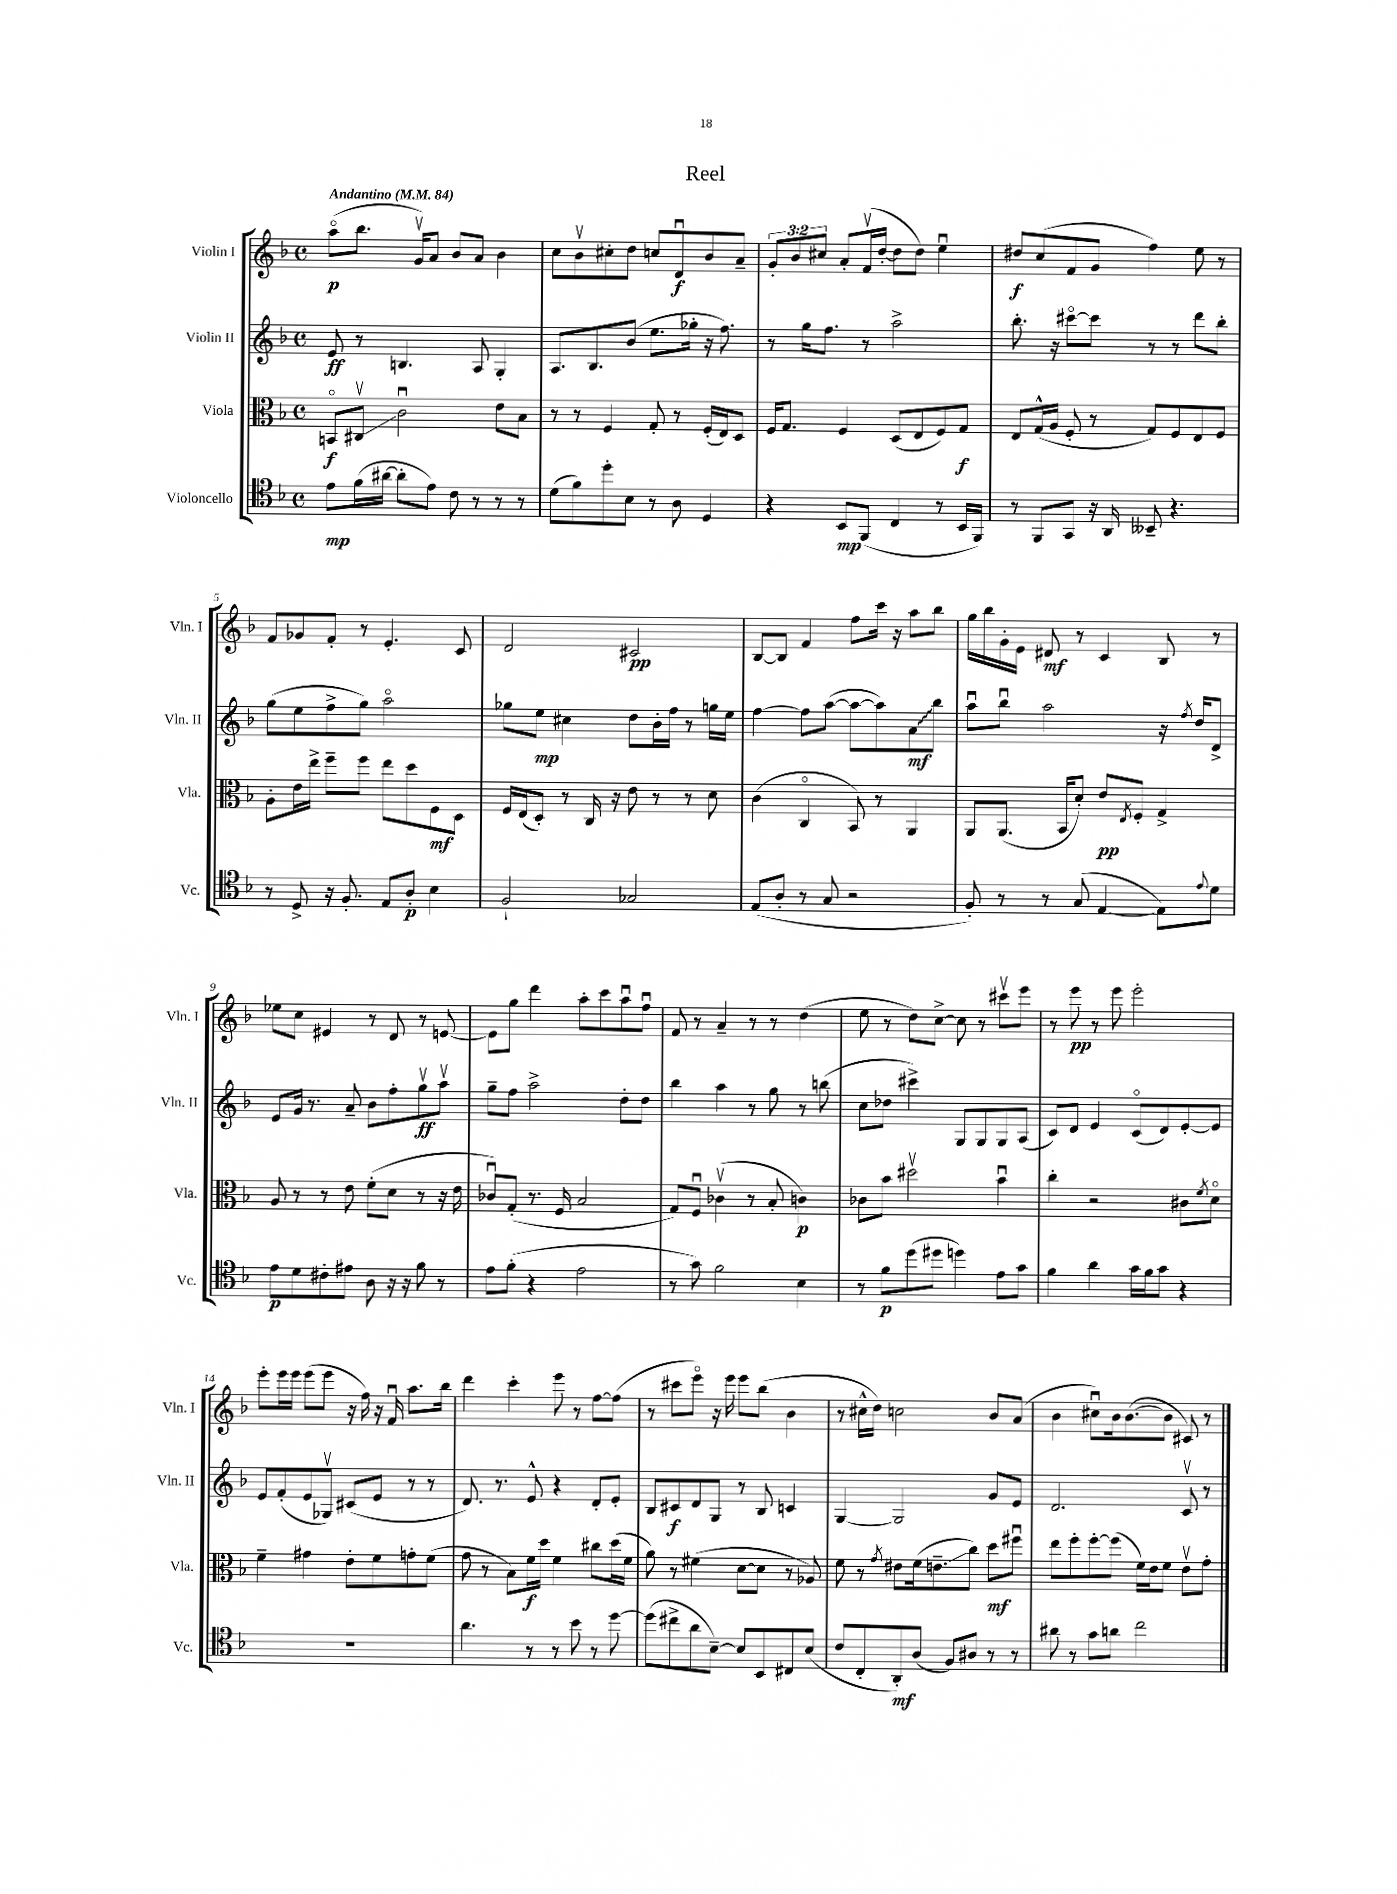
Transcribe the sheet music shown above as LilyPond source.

\header { title = "Reel" }
<<
\new StaffGroup <<
\new Staff = "s0" \with { instrumentName = "Violin I" shortInstrumentName = "Vln. I" } {
    \clef treble \key f \major \defaultTimeSignature \time 4/4 \override Staff.TupletNumber.text = #tuplet-number::calc-fraction-text \tempo "Andantino" 4 = 84
    a''8\flageolet\p( bes''8. g'16\upbow) a'8 bes'8 a'8 bes'4 |
    c''8 bes'8\upbow cis''8-. d''8 c''8 d'8\downbow\f bes'8 a'8-- |
    \tuplet 3/2 { g'8-. bes'8 cis''8 } a'8-. f'16\upbow( d''16~-. d''8 d''8) e''4\downbow |
    dis''8\f c''8( f'8 g'8 f''4) e''8 r8 |
    f'8 ges'8 f'8-. r8 e'4.-. c'8 |
    d'2 cis'2\pp |
    bes8~ bes8 f'4 f''8 c'''16 r16 a''8 bes''8 |
    g''16 bes''16 g'16-. e'16 dis'8\mf r8 c'4 bes8 r8 |
    ees''8 c''8 eis'4 r8 d'8 r8 e'8~ |
    e'8 g''8 d'''4 a''8-. c'''8 a''8\downbow f''8\downbow |
    f'8 r8 a'4-- r8 r8 d''4( |
    e''8 r8 d''8) c''8~-> c''8 r8 cis'''8\upbow e'''8 |
    r8 e'''8\pp r8 e'''8 e'''2-. |
    e'''8-. e'''16 e'''16 e'''8( e'''8 r16 f''16) r16 f'16\downbow a''8. bes''16 |
    d'''4 c'''4-. e'''8 r8 f''8~ f''8( |
    r8 cis'''8 e'''8\flageolet) r16 e'''16 e'''8 bes''8( bes'4 |
    r8 cis''16-^ d''16) c''2 bes'8 a'8( |
    bes'4 cis''8\downbow) bes'16 bes'8.~( bes'8 cis'8) r8 \bar "|." |
}
\new Staff = "s1" \with { instrumentName = "Violin II" shortInstrumentName = "Vln. II" } {
    \clef treble \key f \major \defaultTimeSignature \time 4/4
    e'8\ff r8 b4. a8 g4-. |
    a8. bes8. bes'8( e''8. ges''16-. r16 f''8.) |
    r8 g''16 f''8. r8 a''2-> |
    bes''8.-. r16 cis'''8~\flageolet cis'''8 r8 r8 d'''8 bes''8-. |
    g''8( e''8 f''8-> g''8) a''2\flageolet |
    ges''8 e''8\mp cis''4 d''8 bes'16-. f''16 r8 g''16 e''16 |
    f''4~ f''8 a''8~( a''8~ a''8) \once \override Glissando.style = #'zigzag a'8\glissando\mf bes''8 |
    a''8\downbow bes''8\downbow a''2 r16 \acciaccatura { f''8 } d''16 d'8-> |
    e'8 g'16 r8. a'8-- bes'8 f''8-. g''8\upbow\ff a''8\upbow |
    g''8-- f''8 a''2-> d''8-. d''8 |
    bes''4 a''4 r8 g''8 r8 b''8( |
    c''8 des''8 cis'''4->) g8 g8 g8 a8( |
    c'8) d'8 e'4 c'8\flageolet( d'8) e'8~-. e'8 |
    e'8 f'8-.( e'8 ges8\upbow) cis'8( e'8 r8 r8 |
    d'8.) r8. e'8-^ r4 d'8-. e'8-. |
    bes8 cis'8\f d'8 g8 r8 bes8 c'4 |
    g4~ g2 g'8 e'8 |
    d'2. c'8\upbow r8 \bar "|." |
}
\new Staff = "s2" \with { instrumentName = "Viola" shortInstrumentName = "Vla." } {
    \clef alto \key f \major \defaultTimeSignature \time 4/4
    b,8\flageolet\f cis8\upbow\glissando c'2\downbow e'8 bes8 |
    r8 r8 f4 g8-. r8 f16-.( e16) d8 |
    f16 g8. f4 d8( e8 f8) g8\f |
    e8 g16-^( a16 f8-. r8 g8) f8 e8 f8 |
    a8-. e'16 e''16-> f''8-- f''8 e''8 d''8 f8\mf d8 |
    f16 e16( d8-.) r8 c16 r16 e'8 r8 r8 d'8 |
    c'4( c4\flageolet bes,8) r8 a,4 |
    a,8 a,8.( bes,16 d'8-.) e'8\pp \acciaccatura { e8 } f8-. g4-> |
    a8 r8 r8 e'8 f'8-.( d'8 r8 r16 e'16 |
    ces'8\downbow) g8-.( r8. f16 bes2 |
    g8) f8\downbow ces'4\upbow( r8 bes8-. c'4\p) |
    ces'8 bes'8 dis''2\upbow bes'4\downbow |
    c''4-. r2 cis'8 \acciaccatura { f'8 } d'8\flageolet |
    f'4-- gis'4 e'8-. f'8 g'8-. f'8( |
    g'8 r8 bes8) f'16\f d''16 f'4 cis''8 d''16( f'16 |
    a'8) r8 fis'4( d'8~ d'8 r8 aes8) |
    f'8 r8 \acciaccatura { g'8 } eis'8 f'16( e'8.--\glissando c''8) d''8\mf fis''8\downbow |
    e''8 f''8-. f''8~-. f''8( f'16) e'16 f'8 e'8\upbow g'8-. \bar "|." |
}
\new Staff = "s3" \with { instrumentName = "Violoncello" shortInstrumentName = "Vc." } {
    \clef tenor \key f \major \defaultTimeSignature \time 4/4
    e'8\mp f'16( ais'16~ ais'8-. e'8) c'8 r8 r8 r8 |
    d'8( f'8) d''8-. bes8 r8 a8 d4 |
    r4 bes,8\mp f,8( c4 r8 bes,16 f,16) |
    r8 f,8 g,8 r16 a,16 beses,8-- r4. |
    r8 d8-> r16 f8.-. e8 a8-.\p bes4 |
    f2-! ges2 |
    e8( a8-. r8 g8 r2 |
    f8-.) r8 r8 g8( e4~ e8) \appoggiatura { e'8 } d'8 |
    e'8\p d'8 cis'8-. eis'8 a8 r16 r16 f'8 r8 |
    e'8 f'8-.( r4 e'2 |
    r8 g'8) f'2 bes4 |
    r8 f'8\p d''8( dis''8 d''4) e'8 g'8 |
    f'4 a'4 g'16 f'16 g'8 r4 |
    R1 |
    a'4. r8 r8 bes'8 r8 d''8~ |
    d''8( cis''8-> a'8 bes8~--) bes8 bes,8 cis8 bes8( |
    c'8 c8-. a,8-.\mf) a8( f8) ais8 r8 r8 |
    ais'8 r8 g'8 a'8 c''2 \bar "|." |
}
>>
>>
